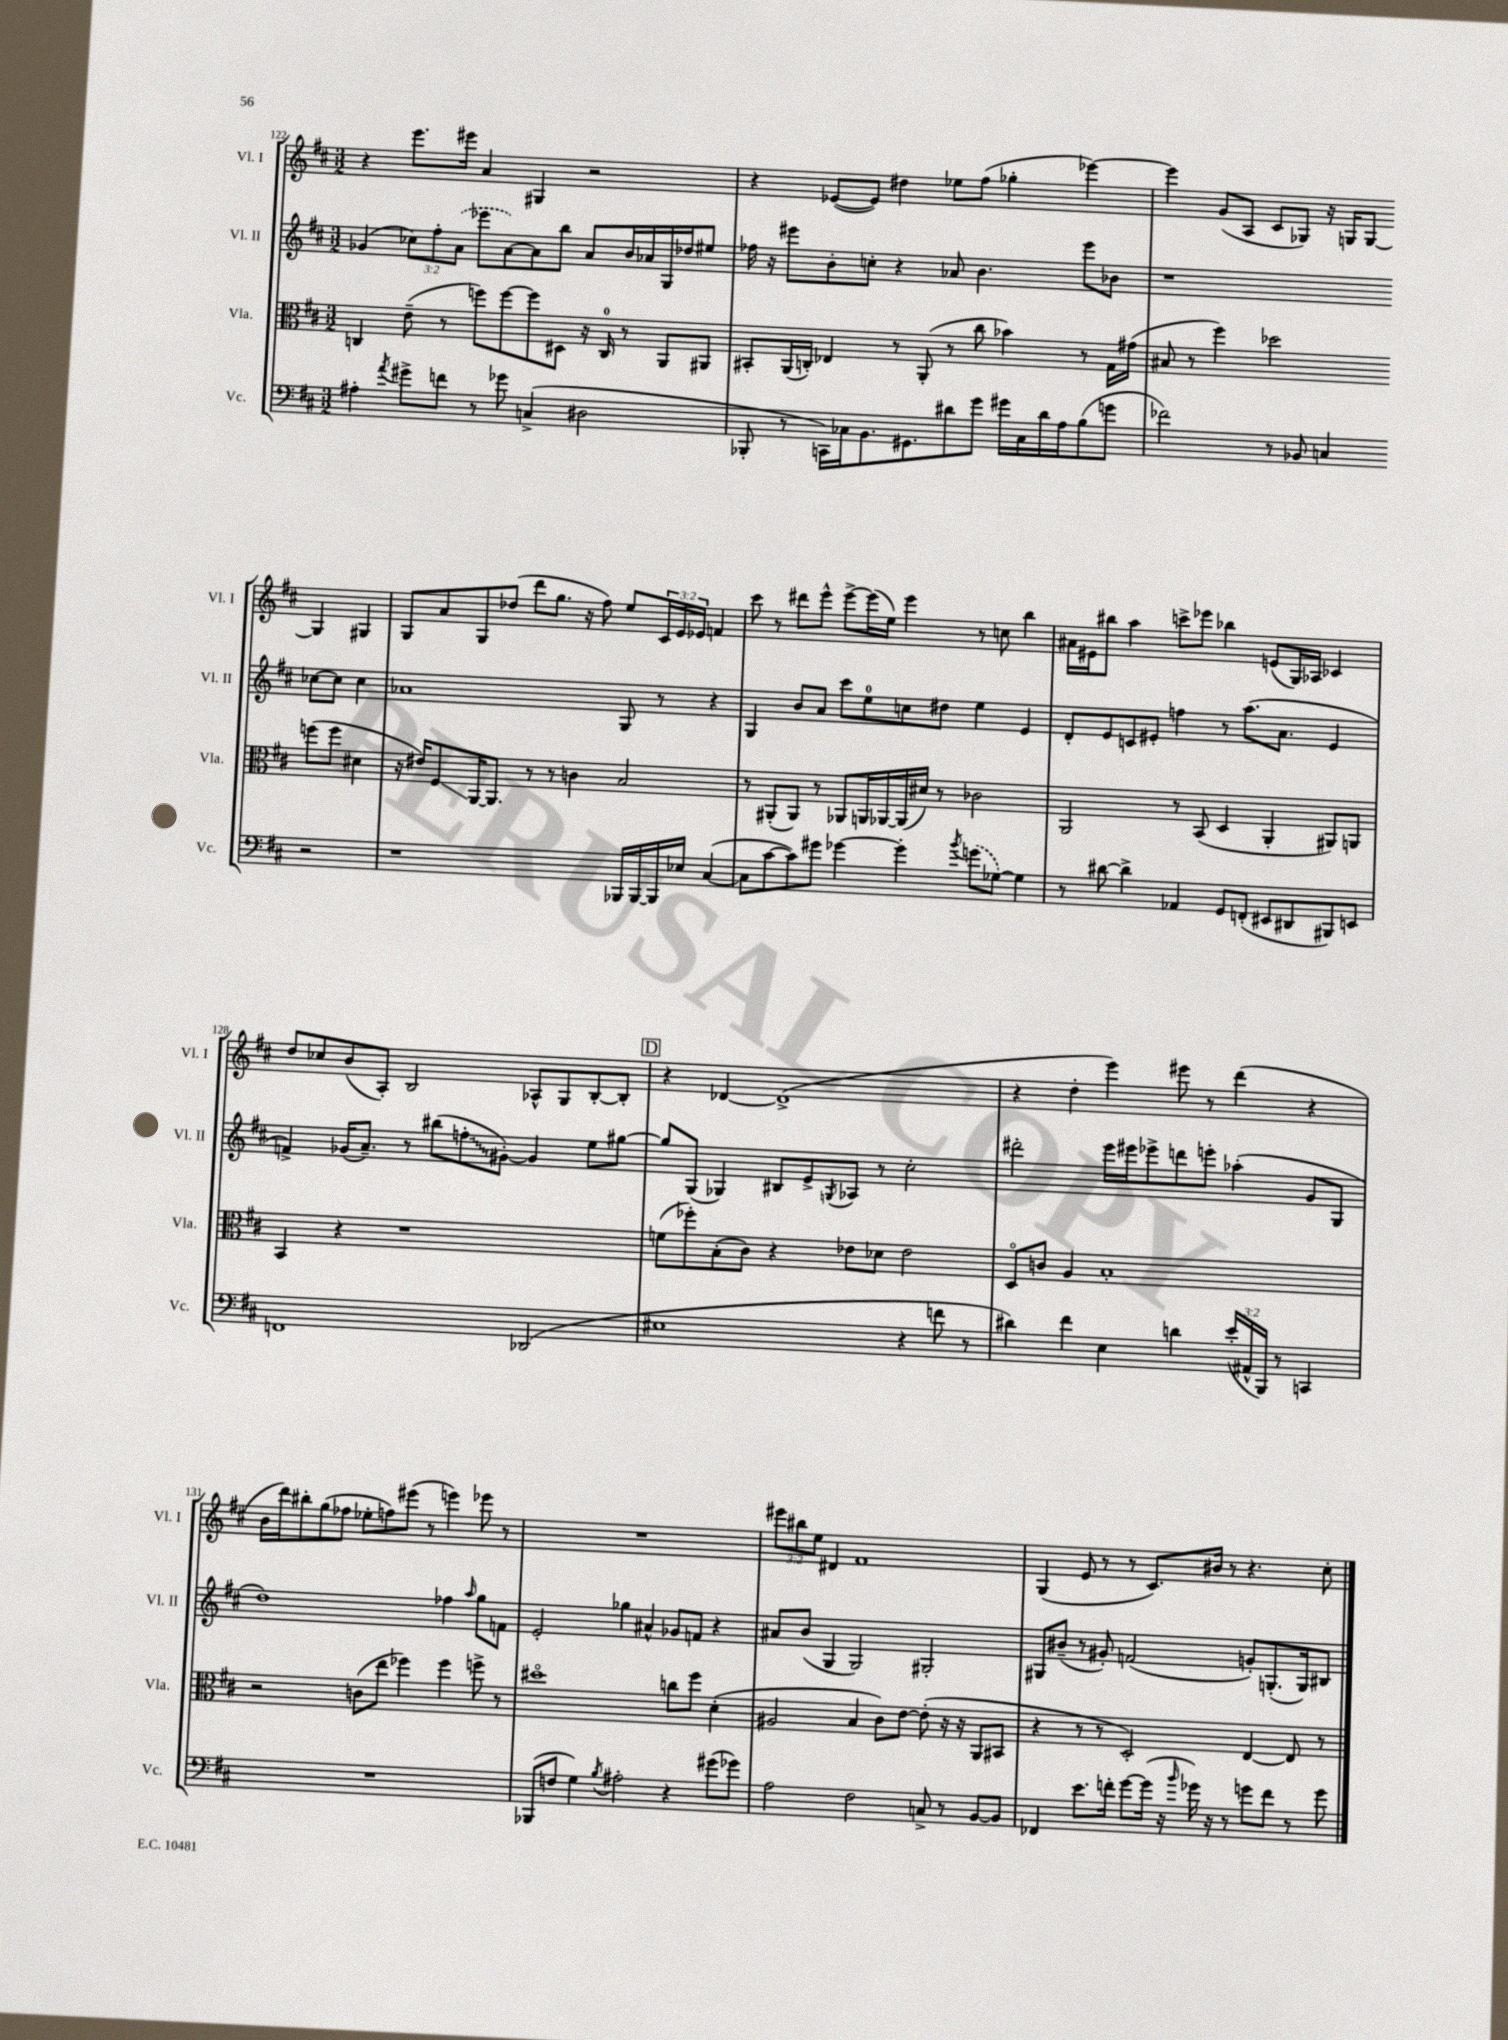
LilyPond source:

<<
\new StaffGroup <<
\new Staff = "s0" \with { instrumentName = "Vl. I" shortInstrumentName = "Vl. I" } {
    \clef treble \key d \major \numericTimeSignature \time 3/2 \override Staff.TupletNumber.text = #tuplet-number::calc-fraction-text
    r4 e'''8. eis'''16 a'4 gis4 r2 |
    r4 ees'8~( ees'8) dis''4 ees''8 fis''8( ges''4-. ees'''4~) |
    ees'''4 g'8( a8 cis'8 ges8) r16 g16 g8~ g4 gis4 |
    g8 a'8 g8 des''8( d'''8 g''8. r16 fis''8) e''8 \tuplet 3/2 { cis'16 e'16 ees'16 } f'4 |
    cis'''8 r8 dis'''8 e'''8-^ e'''8~-> e'''16( e''16) e'''4 r8 c''8 b''4 |
    ais'16 eis'16 bis''8 a''4 c'''8-> ees'''8 bes''4 e'8( g16) aes16 ces'4 |
    d''8 ces''8 b'8( a8-.) b2 aes8-^ g8 b8~-. b8-. |
    \mark \markup { \box "D" } r4 des'4~ des'1->( |
    r4 d''4-. e'''4) eis'''8 r8 d'''4( r4 |
    b'16 d'''16) bis''8-. g''8( fes''8 ees''8-. f''8) eis'''8( r8 e'''4) ees'''8 r8 |
    R1. |
    \tuplet 3/2 { eis'''8 bis''8 e''8 } dis'4 fis'1 |
    g4( e'8 r8 r8 cis'8.) bis'16 r8 r4. cis''8-. \bar "|." |
}
\new Staff = "s1" \with { instrumentName = "Vl. II" shortInstrumentName = "Vl. II" } {
    \clef treble \key d \major \numericTimeSignature \time 3/2 \override Staff.TupletNumber.text = #tuplet-number::calc-fraction-text
    ges'4( \tuplet 3/2 { ces''8) fis''8-. \once \slurDashed a'8( } ees'''8 a'8~) a'8 b''8 a'8 b'16 aes'16 g16 des''16 eis''8 |
    fes''16 r16 eis'''8 b'8-. c''8-. r4 aes'8 b'4. eis'''8 bes'8 |
    r1 ces''8~ ces''8 ces''4 |
    aes'1 g8 r8 r4 |
    g4 b'8 a'8 cis'''8 e''8-0 c''8 dis''8 e''4 e'4 |
    d'8-. e'8 c'8 eis'8-. f''4 r8 a''8.( a'8. eis'4 |
    f'4->) ges'16( a'8.--) r8 bis''8( \once \override Glissando.style = #'zigzag f''8-.\glissando gis'8~-.) gis'4 e''8 gis''8~ |
    \mark \markup { \box "D" } gis''8 g8( ges4) bis8 e'8-> \acciaccatura { g8 } aes8 r8 cis''2-. |
    dis'''2-. e'''16 eis'''16 ees'''8-> d'''8 e'''8-. aes''4-.( g'8 g8 |
    d''1) fes''4 \grace { a''16 } g''8 f'8 |
    e'2-. ges''4 ais'4-^ ges'8 f'8 r4 |
    ais'8 b'8( g4 g2) gis2-. |
    gis8 bis'8--( r8 gis'8-.) f'2( g'8-.) g8.-.( g16) bis8 \bar "|." |
}
\new Staff = "s2" \with { instrumentName = "Vla." shortInstrumentName = "Vla." } {
    \clef alto \key d \major \numericTimeSignature \time 3/2
    c4 e'8--( r8 f''8) f''8~ f''8 dis8 r16 c16-0 r8 a,8 ais,8 |
    bis,8-. a,16( c16-.) ees4 r8 a,8-.( r8 cis''8 bes'4) r8 g16 gis'16( |
    bis8 r8 fis''4) des''2 f''8( f''8 dis'4 |
    r16 eis'16) fis8\glissando a,16~ a,8. r8 r8 c'4 b2 |
    r8 ais,8-.( ais,8) r8 aes,8 a,16 aes,16~ aes,16( dis'16) r8 ces'2 |
    a,2 r8 b,8( d4 a,4-. ais,8) a,8 |
    b,4 r4 r1 |
    \mark \markup { \box "D" } f'8( fes''8-.) b8-.( cis'8) r4 ees'8 des'8 ees'2 |
    d8\flageolet c'8 a4 b1-. |
    r2 c'8( e''8 fes''4) fes''4 f''8-> r8 |
    dis''1\flageolet c''8 fis''8 d'4-.( |
    ais2 b4 cis'8) e'8~ e'8-.( r16 r16 a,8 bis,8 |
    r4 r8 r8 d2-.) e4~ e8 r8 \bar "|." |
}
\new Staff = "s3" \with { instrumentName = "Vc." shortInstrumentName = "Vc." } {
    \clef bass \key d \major \numericTimeSignature \time 3/2 \override Staff.TupletNumber.text = #tuplet-number::calc-fraction-text
    ais4-. \acciaccatura { a'8 } gis'8-> f'8 r8 ges'8 c4->( dis2 |
    bes,,8-. r8 c,16) ces16 b,8. gis,8. dis'8 g'8 gis'16 ces16 dis'16 a16 b8( g'8 |
    fes'2) r8 bes,8 c4 r2 |
    r1 bes,,16 bes,,16~ bes,,16 ees16 cis4~( |
    cis8 cis'8~ cis'8) gis'8 ges'4~ ges'4-. \acciaccatura { b'8 } \once \slurDashed g'8( ges8~) ges4 |
    r8 dis'8~ dis'4-> aes,4 g,8 f,8-.( eis,8 dis,8 bis,,8) e,8 |
    f,1 des,2( |
    \mark \markup { \box "D" } eis1 r4 f'8 r8 |
    dis'4) fis'4 e4 d'4 \tuplet 3/2 { e'16-.( ais,16-^ b,,16) } r8 c,4 |
    R1. |
    bes,,8( f8 g4) \acciaccatura { b8 } ais2-. r4 gis'8( ges'8) |
    a2 fis2 c8-> r8 b,8~ b,8 |
    fes,4 e'8. f'16-. g'8~ g'16( r16 \grace { b'16 } ges'16) r16 r8 g'8 f'8 r8 g'8 \bar "|." |
}
>>
>>
\layout { \context { \Score currentBarNumber = #122 } }
